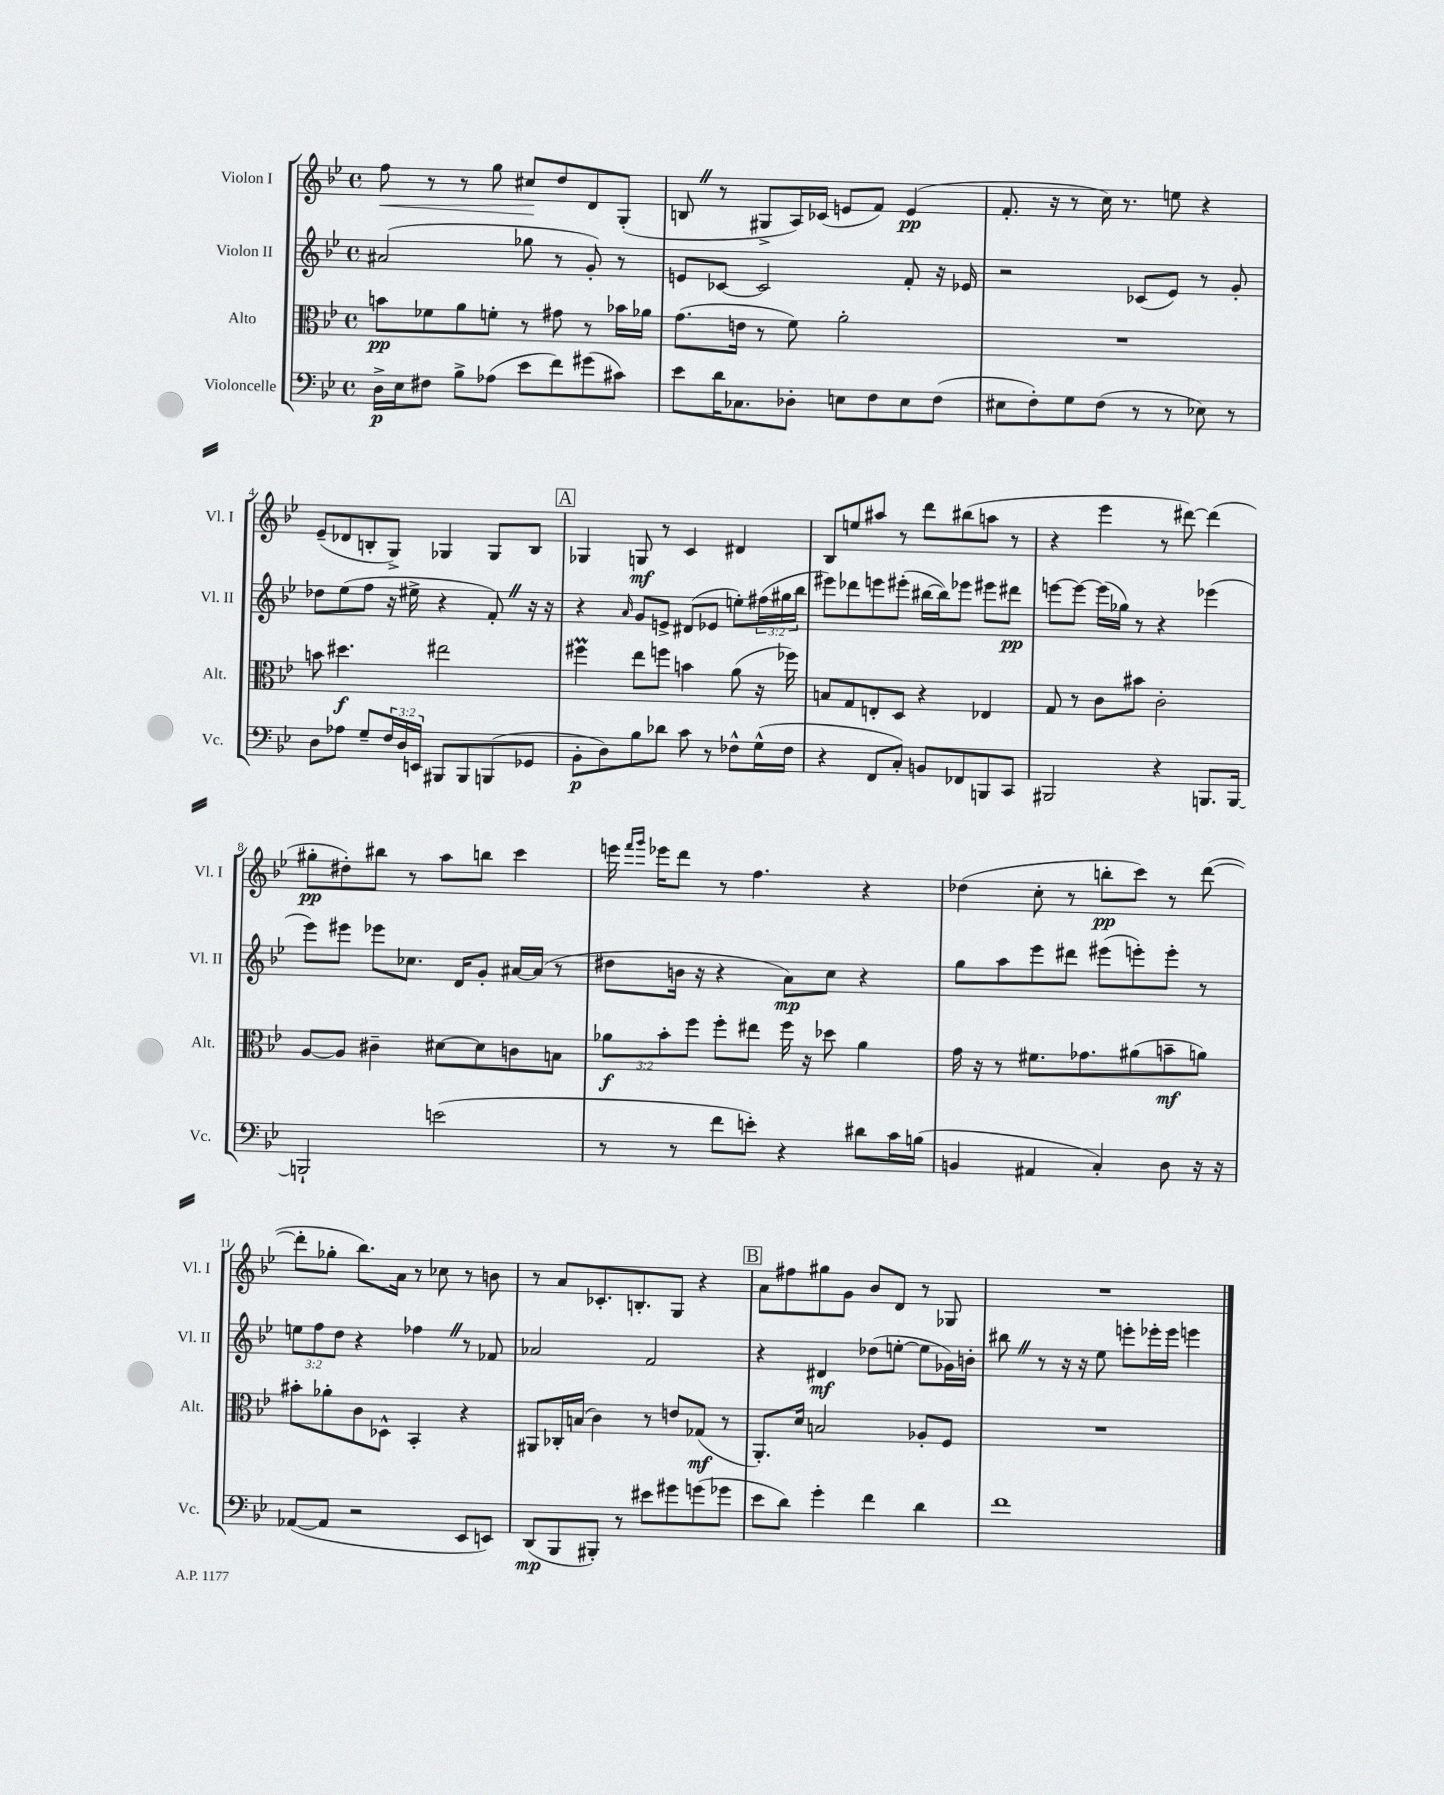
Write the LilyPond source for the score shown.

<<
\new StaffGroup <<
\new Staff = "s0" \with { instrumentName = "Violon I" shortInstrumentName = "Vl. I" } {
    \clef treble \key bes \major \defaultTimeSignature \time 4/4
    f''8\< r8 r8 g''8 cis''8\! d''8 d'8 g8-.( |
    b8 \once \override BreathingSign.text = \markup { \musicglyph "scripts.caesura.straight" } \breathe r8 gis8-> a16) ces'16( e'8 f'8) e'4\pp( |
    f'8.-. r16 r8 c''16) r8. e''8 r4 |
    ees'8--( des'8 b8-. g8->) ges4 ges8 b8 |
    \mark \markup { \box "A" } ges4 g8\mf r8 c'4 dis'4 |
    bes8 e''8 ais''8 r8 d'''8 bis''8( a''8 r8 |
    r4 ees'''4 r8 dis'''8~) dis'''4( |
    gis''8-.\pp dis''8-.) bis''8 r8 a''8 b''8 c'''4 |
    e'''16 \grace { f'''16 g'''16 } ees'''16 d'''8 r8 f''4. r4 |
    des''4( c''8-. r8 b''8-.\pp c'''8) r8 d'''8~( |
    d'''8-. ges''8-. bes''8.) a'16 r8 ces''8 r8 b'8 |
    r8 a'8 ces'8.-. b8.-. g8 r4 |
    \mark \markup { \box "B" } a'8 fis''8 gis''8 g'8 bes'8 d'8 r8 ges8 |
    R1 \bar "|." |
}
\new Staff = "s1" \with { instrumentName = "Violon II" shortInstrumentName = "Vl. II" } {
    \clef treble \key bes \major \defaultTimeSignature \time 4/4 \override Staff.TupletNumber.text = #tuplet-number::calc-fraction-text
    ais'2( ges''8 r8 g'8-.) r8 |
    e'8 ces'8~ ces'2 f'8-. r16 ees'16 |
    r2 ces'8( ees'8) r8 g'8-. |
    des''8 ees''8( f''8 r16 eis''16-> r4 f'8-.) \once \override BreathingSign.text = \markup { \musicglyph "scripts.caesura.straight" } \breathe r16 r16 |
    \mark \markup { \box "A" } r4 \grace { a'16 } g'8 e'8-> dis'8( ees'8 e''8-.) \tuplet 3/2 { fis''16( gis''16 bes''16 } |
    eis'''8) des'''8 e'''8 eis'''8-.( bis''16~ bis''16) ees'''8 eis'''8 dis'''8\pp |
    e'''8~ e'''8~ e'''16( ges''16) r8 r4 ees'''4( |
    ees'''8) eis'''8 ees'''8 ces''8. d'16 g'8-. ais'16~ ais'16( r8 |
    dis''8 b'16 r16 r4 a'8\mp) c''8 r4 |
    g''8 a''8 ees'''8 dis'''8 eis'''8( e'''8-.) e'''8-. r8 |
    \tuplet 3/2 { e''8 f''8 d''8 } r4 fes''4 \once \override BreathingSign.text = \markup { \musicglyph "scripts.caesura.straight" } \breathe r8 fes'8 |
    aes'2 f'2 |
    \mark \markup { \box "B" } r4 dis'4\mf des''8( e''8~-. e''8 ges'16) b'16-. |
    bis''8 \once \override BreathingSign.text = \markup { \musicglyph "scripts.caesura.straight" } \breathe r8 r16 r16 ees''8 e'''8-. ees'''16-. ees'''16 e'''4 \bar "|." |
}
\new Staff = "s2" \with { instrumentName = "Alto" shortInstrumentName = "Alt." } {
    \clef alto \key bes \major \defaultTimeSignature \time 4/4 \override Staff.TupletNumber.text = #tuplet-number::calc-fraction-text
    b'8\pp fes'8 a'8 f'8-. r8 gis'8 r8 bes'16 aes'16 |
    g'8.( e'16 r8 f'8) a'2-. |
    R1 |
    b'8 dis''4.\f eis''2 |
    \mark \markup { \box "A" } fis''4\prall ees''8 f''8 b'4 a'8( r16 fes''16) |
    b8 g8 e8-. d8 r4 ees4 |
    g8 r8 c'8 bis'8 c'2-. |
    a8~ a8 cis'4-- dis'8~ dis'8 c'8 b8 |
    \tuplet 3/2 { aes'8\f bes'8-. f''8 } f''8-. eis''8 f''16 r16 des''8 aes'4 |
    g'16 r16 r8 fis'8. ges'8. ais'8( b'8--\mf a'8) |
    bis'8-. aes'8-. c'8 des8-^ bes,4-. r4 |
    ais,8 ces16-. b16( c'4) r8 e'8 ges8\mf( r8 |
    \mark \markup { \box "B" } a,8.-.) d'16 b2 aes8-. f8 |
    R1 \bar "|." |
}
\new Staff = "s3" \with { instrumentName = "Violoncelle" shortInstrumentName = "Vc." } {
    \clef bass \key bes \major \defaultTimeSignature \time 4/4 \override Staff.TupletNumber.text = #tuplet-number::calc-fraction-text
    d16->\p ees16 fis8 bes8-> aes8( ees'8 f'8) gis'8( cis'8) |
    ees'8 d'16 ces8. des8-. e8 f8 e8 f8( |
    eis8 f8-.) g8 f8( r8 r8 ees8) r8 |
    d8 aes8 g8-- \tuplet 3/2 { f16 d16 e,16 } bis,,8 bis,,8 b,,8( ges,8 |
    \mark \markup { \box "A" } bes,8-.\p d8) bes8 des'8 c'8 r8 fes8-^ g16-^( fes16 |
    r4 f,8 c8-.) b,8 fes,8 b,,8 c,8 |
    bis,,2 r4 b,,8. b,,16~ |
    b,,2-! e'2( |
    r8 r8 f'8 e'8-.) r4 dis'8 c'16 b16( |
    b,4 ais,4 c4-.) d8 r16 r16 |
    aes,8~( aes,8 r2 ees,8 e,8) |
    d,8\mp( bes,,8 bis,,8-.) r8 eis'8 gis'8 g'8( ges'8 |
    \mark \markup { \box "B" } ees'8 d'8) g'4-. f'4 d'4 |
    f'1 \bar "|." |
}
>>
>>
